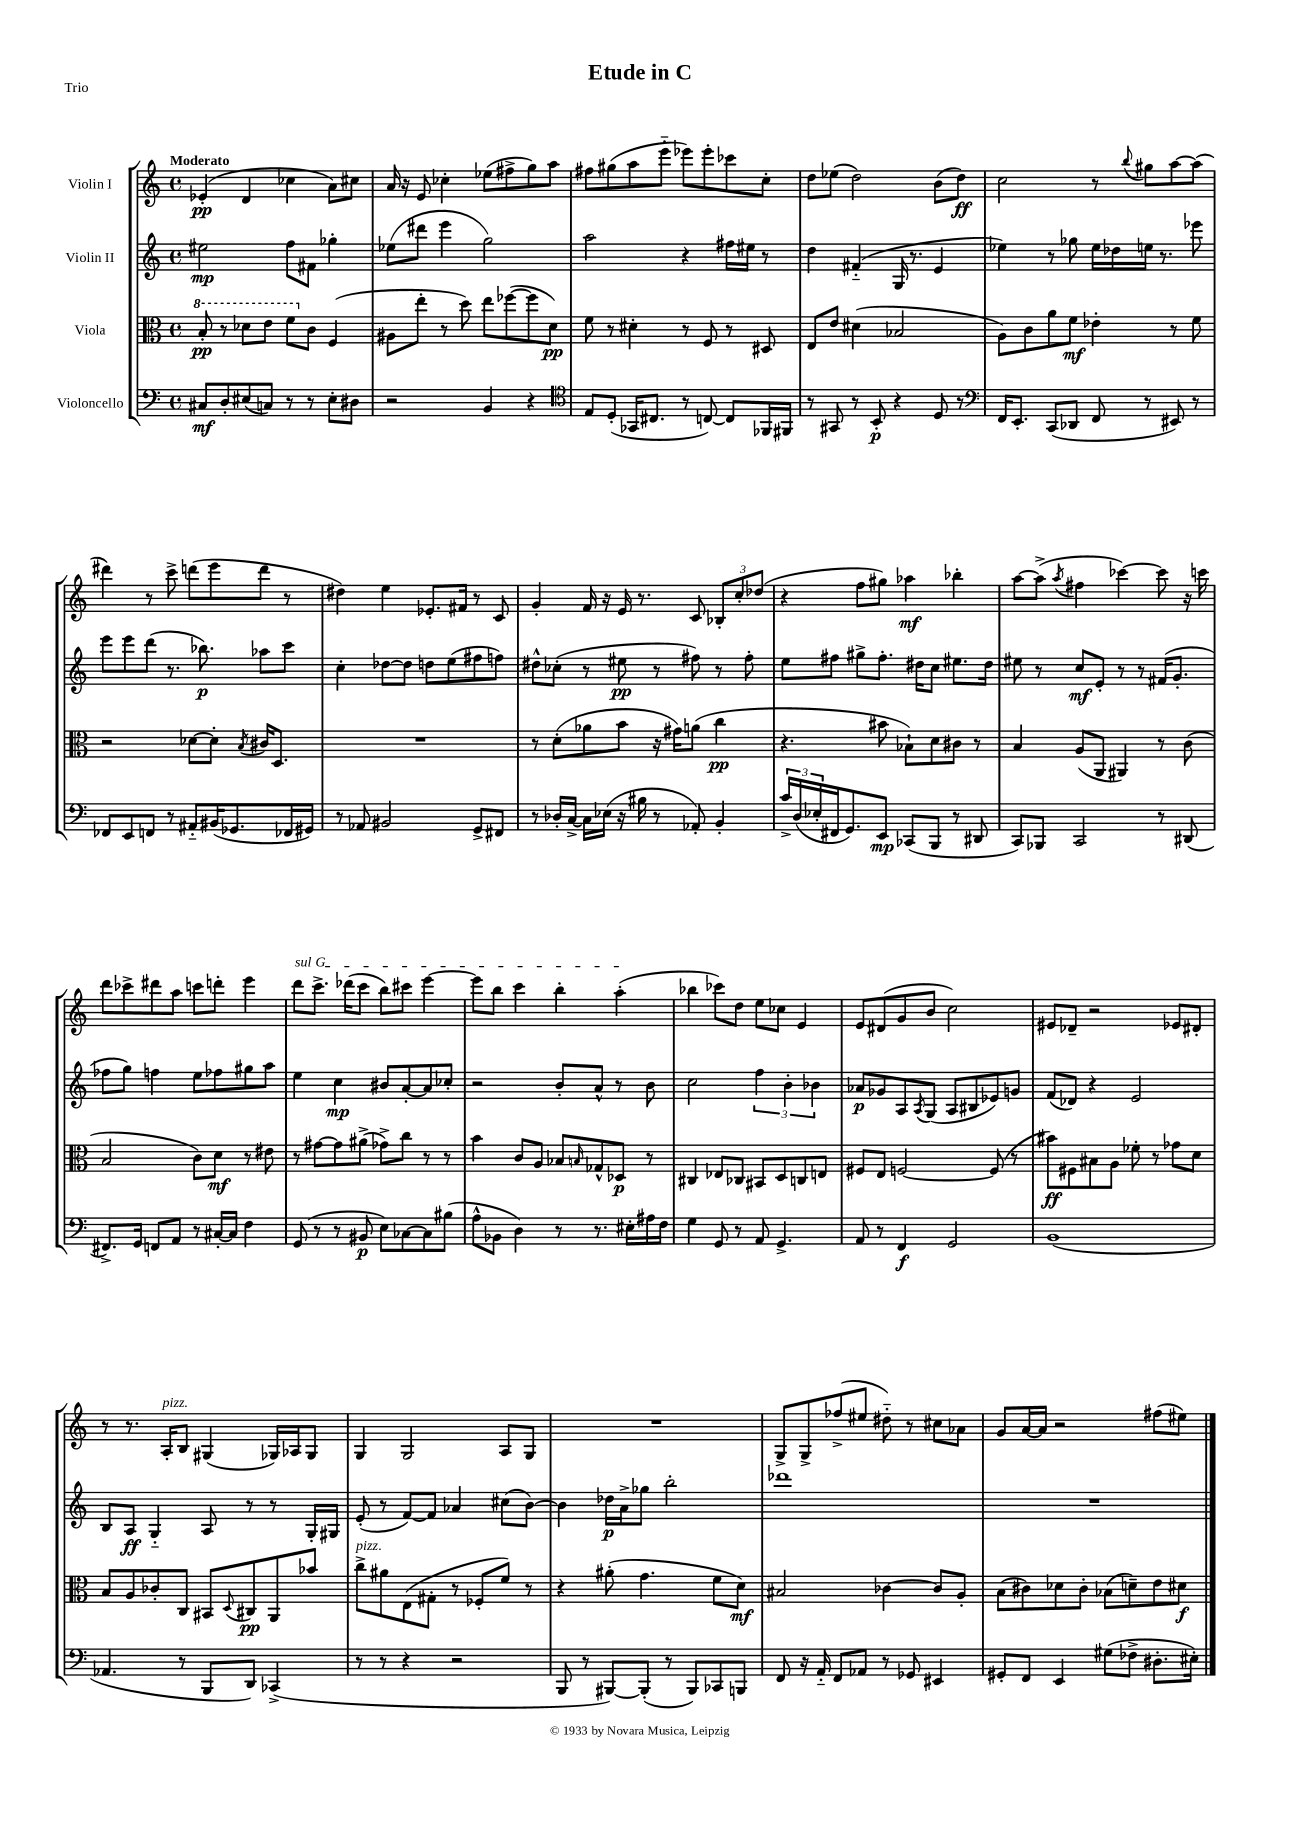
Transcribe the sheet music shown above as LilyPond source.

\header { title = "Etude in C" piece = "Trio" }
<<
\new StaffGroup <<
\new Staff = "s0" \with { instrumentName = "Violin I" } {
    \clef treble \key c \major \defaultTimeSignature \time 4/4 \tempo "Moderato"
    ees'4-.\pp( d'4 ces''4 a'8) cis''8 |
    a'16 r16 e'8 ces''4-. ees''8( fis''8-> g''8) a''8 |
    fis''8 gis''8( a''8 e'''8-_ ees'''8) ees'''8-. ces'''8 c''8-. |
    d''8 ees''8( d''2) b'8( d''8\ff) |
    c''2 r8 \appoggiatura { b''8 } gis''8 a''8~ a''8( |
    dis'''4) r8 c'''8-> d'''8( e'''8 d'''8 r8 |
    dis''4) e''4 ees'8.-. fis'16 r8 c'8 |
    g'4-. f'16 r16 e'16 r8. c'8 \tuplet 3/2 { bes8-. c''8-. des''8( } |
    r4 f''8 gis''8) aes''4\mf bes''4-. |
    a''8~ a''8->( \acciaccatura { a''8 } fis''4 ces'''4~) ces'''8 r16 c'''16 |
    d'''8 ces'''8-> dis'''8 a''8 c'''8 d'''8-. e'''4 |
    \once \override TextSpanner.bound-details.left.text = \markup { \italic "sul G" } d'''8\startTextSpan c'''8.-> des'''16( c'''8 b''8) cis'''8 e'''4~ |
    e'''8 b''8 c'''4 b''4-. a''4-.\stopTextSpan( |
    bes''4 ces'''8) d''8 e''8 ces''8 e'4 |
    e'8 dis'8( g'8 b'8 c''2) |
    eis'8 des'8-- r2 ees'8 dis'8-. |
    r8 r8. a16-.^\markup { \italic "pizz." } b8 gis4( ges16) aes16 ges8 |
    g4 g2 a8 g8 |
    R1 |
    g8-> g8-> fes''8->( eis''8 dis''8-_) r8 cis''8 aes'8 |
    g'8 a'16~ a'16 r2 fis''8( eis''8) \bar "|." |
}
\new Staff = "s1" \with { instrumentName = "Violin II" } {
    \clef treble \key c \major \defaultTimeSignature \time 4/4
    eis''2\mp f''8 fis'8 ges''4-. |
    ees''8( dis'''8 e'''4 g''2) |
    a''2 r4 fis''16 eis''16 r8 |
    d''4 fis'4-_( g16 r8. e'4 |
    ees''4) r8 ges''8 ees''16 des''16 e''16 r8. ees'''8 |
    e'''8 e'''8 d'''8( r8. bes''8.\p) aes''8 c'''8 |
    c''4-. des''8~ des''8 d''8 e''8( fis''8 f''8) |
    dis''8-^ ces''8-.( r8 eis''8\pp r8 fis''8) r8 fis''8-. |
    e''8 fis''8 gis''8-> fis''8.-. dis''16 c''8 eis''8. dis''16 |
    eis''8 r8 c''8\mf e'8-. r8 r8 fis'16( g'8.-. |
    fes''8 g''8) f''4 e''8 fes''8 gis''8 a''8 |
    e''4 c''4\mp bis'8 a'8~-. a'8 ces''8-. |
    r2 b'8-. a'8-^ r8 b'8 |
    c''2 \tuplet 3/2 { f''4 b'4-. bes'4 } |
    aes'8\p ges'8 a8 \acciaccatura { a8 } g8( a8 bis8 ees'8) g'8 |
    f'8( des'8) r4 e'2 |
    b8 a8\ff g4-_ a8 r8 r8 g16-. gis16 |
    e'8-.( r8 f'8~) f'8 aes'4 cis''8( b'8~) |
    b'4 des''16\p a'16-> ges''8 b''2-. |
    des'''1 |
    R1 \bar "|." |
}
\new Staff = "s2" \with { instrumentName = "Viola" } {
    \clef alto \key c \major \defaultTimeSignature \time 4/4
    \ottava #1 b'8-.\pp r8 des''8 e''8 f''8 \ottava #0 c'8 f4( |
    ais8 e''8-. r8 d''8) e''8 fes''8~( fes''8 d'8\pp) |
    f'8 r8 dis'4-. r8 f8 r8 dis8 |
    e8 e'8 dis'4( bes2 |
    a8) c'8 a'8 f'8\mf ees'4-. r8 f'8 |
    r2 des'8~ des'8-. \acciaccatura { b8 } cis'16 d8. |
    R1 |
    r8 d'8-.( aes'8 b'8 r16 gis'16) a'8( c''4\pp |
    r4. bis'8 bes8-!) d'8 cis'8 r8 |
    b4 a8( a,8 ais,4) r8 c'8( |
    b2 c'8) d'8\mf r8 eis'8 |
    r8 gis'8~ gis'8 ais'8->( ges'8->) c''8 r8 r8 |
    b'4 c'8 a8 bes8 \grace { b16 } ges8-^ des8\p r8 |
    cis4 ees8 ces8 bis,8 d8 c8 e8 |
    fis8 e8 f2~ f8( r8 |
    bis'8\ff) fis8 bis8 a8 fes'8-. r8 ges'8 d'8 |
    b8 a8 ces'8-. c8 bis,8 \appoggiatura { d8 } cis8\pp a,8 bes'8 |
    c''8->^\markup { \italic "pizz." } ais'8 e8( gis8-. r8 fes8-. f'8) r8 |
    r4 ais'8-.( g'4. f'8 d'8\mf) |
    bis2 ces'4~ ces'8 a8-. |
    b8( cis'8) des'8 cis'8-. bes8( d'8--) e'8 dis'8\f \bar "|." |
}
\new Staff = "s3" \with { instrumentName = "Violoncello" } {
    \clef bass \key c \major \defaultTimeSignature \time 4/4
    cis8\mf d8-. eis8( c8) r8 r8 eis8-. dis8 |
    r2 b,4 r4 |
    \clef tenor e8 d8-.( ges,16 cis8. r8 c8~) c8 fes,16 fis,16 |
    r8 gis,8 r8 b,8-.\p r4 d8 r8 |
    \clef bass f,16 e,8.-. c,8( des,8 f,8 r8 eis,8) r8 |
    fes,8 e,8 f,8 r8 ais,8-_ bis,16( ges,8. fes,16 gis,16) |
    r8 aes,8 bis,2 g,8-> fis,8 |
    r8 des16-. c16~-> c16 ees16( r16 bis16 r8 aes,8-.) b,4-. |
    \tuplet 3/2 { c'16-> d16( ees16-. } fis,16 g,8.) e,8\mp ces,8( b,,8 r8 dis,8 |
    c,8) bes,,8 c,2 r8 dis,8( |
    fis,8.->) g,16 f,8 a,8 r8 cis16~-. cis16 f4 |
    g,8( r8 r8 bis,8\p e8) ces8~ ces8 bis8( |
    a8-^ bes,8 d4) r8 r8. eis16-. ais16 f16 |
    g4 g,8 r8 a,8 g,4.-> |
    a,8 r8 f,4\f g,2 |
    b,1( |
    aes,4. r8 b,,8 d,8) ces,4->( |
    r8 r8 r4 r2 |
    b,,8 r8 bis,,8~) bis,,8-.( r8 bis,,8) ces,8 b,,8 |
    f,8 r16 a,16-_ f,8 aes,8 r8 ges,8 eis,4 |
    gis,8-. f,8 e,4 gis8( fes8-> dis8.-. eis16-.) \bar "|." |
}
>>
>>
\layout { \context { \Score \remove "Bar_number_engraver" } }
